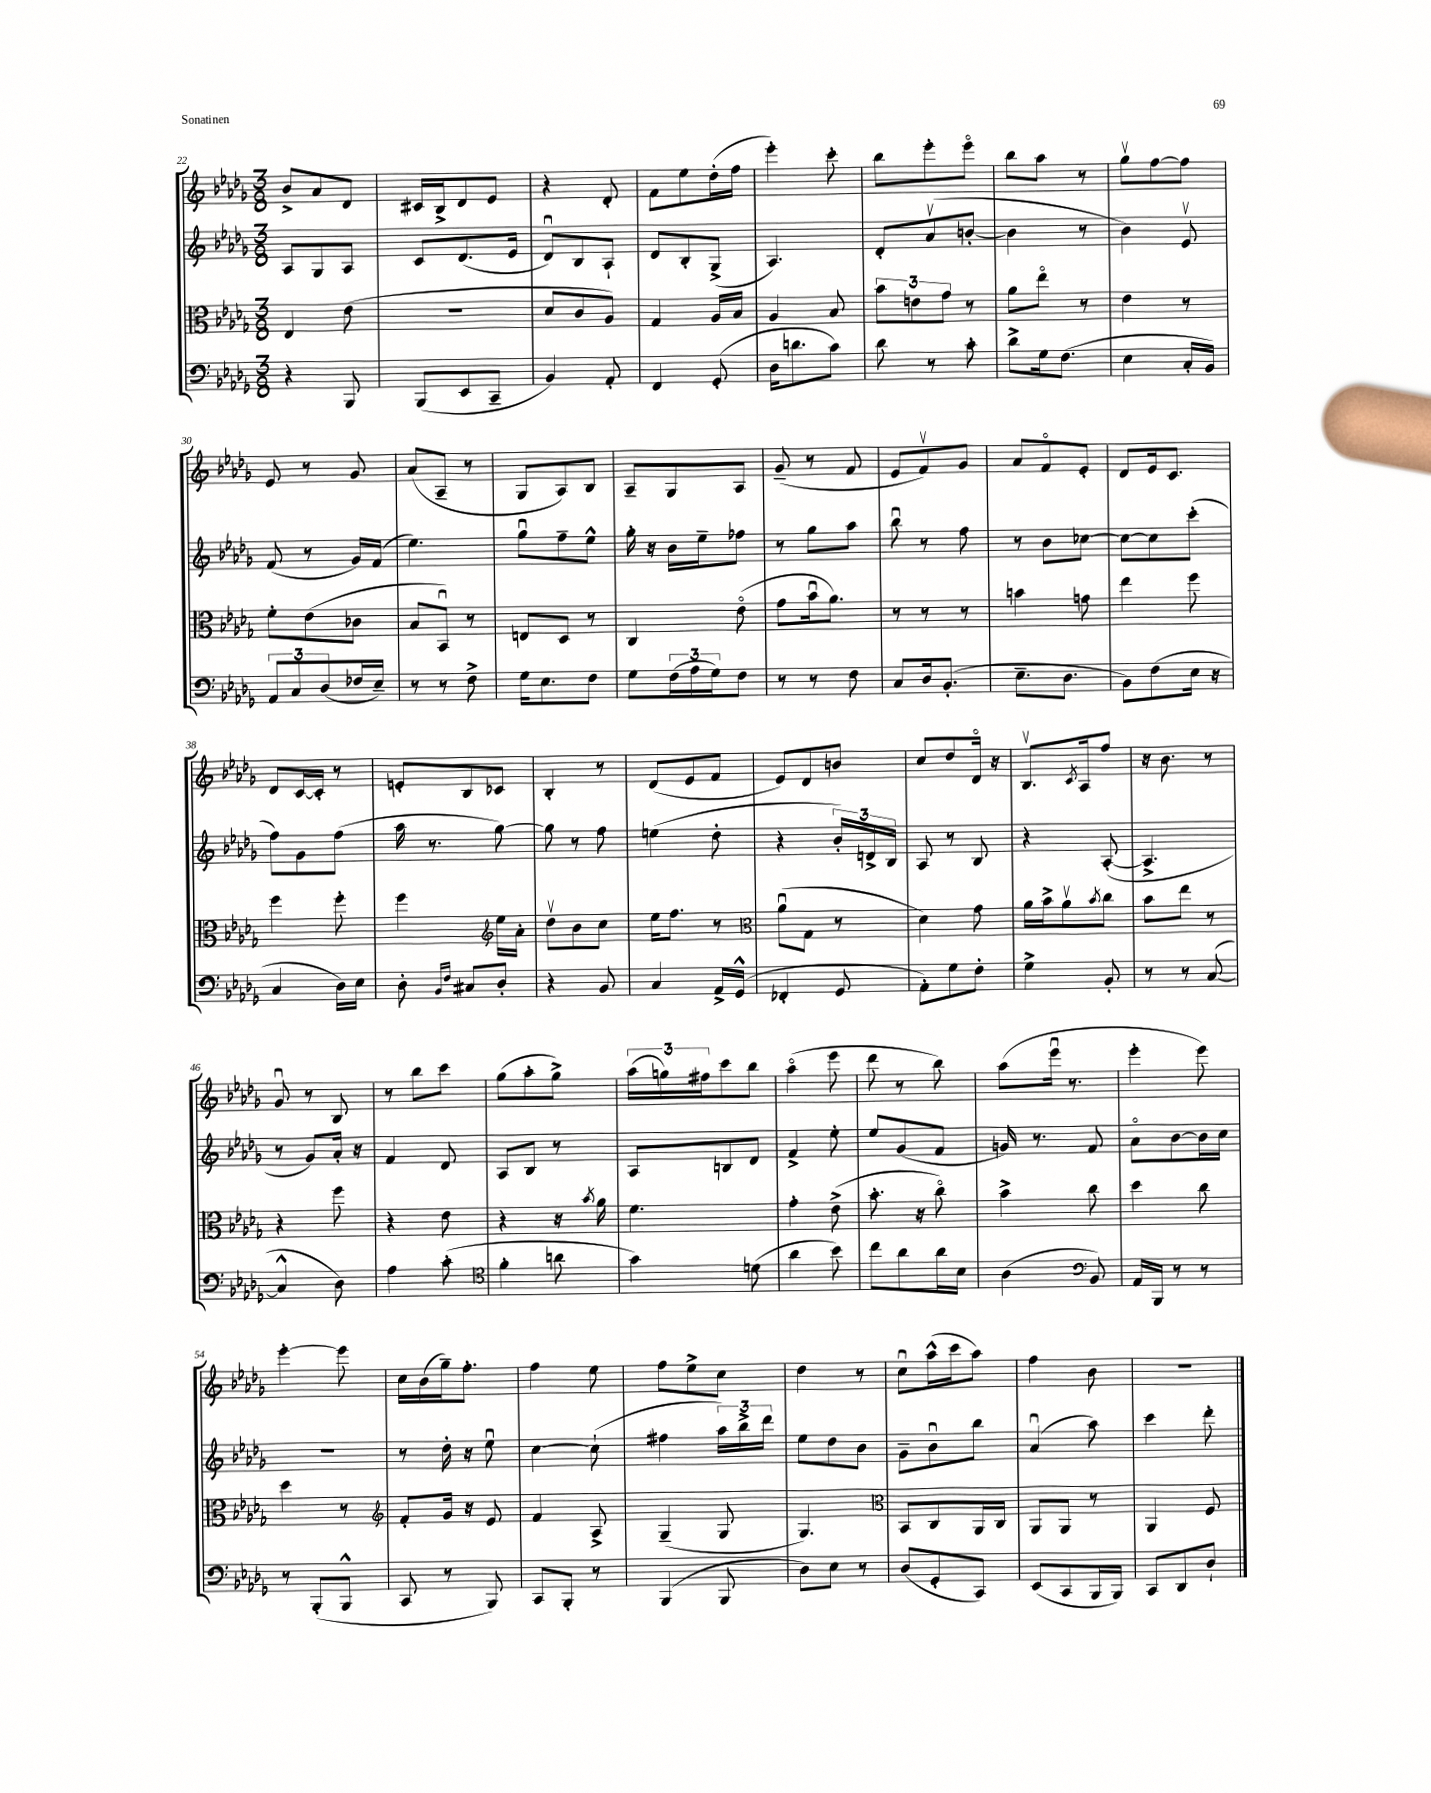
<<
\new StaffGroup <<
\new Staff = "s0" {
    \clef treble \key des \major \numericTimeSignature \time 3/8
    bes'8-> aes'8 des'8 |
    cis'16 bes16-> des'8 ees'8 |
    r4 des'8-. |
    f'8 ees''8 des''16-.( f''16 |
    ees'''4-.) c'''8-. |
    bes''8 ees'''8-. ees'''8\flageolet |
    bes''8 aes''8 r8 |
    ges''8\upbow f''8~ f''8 |
    ees'8 r8 ges'8 |
    aes'8( aes8-- r8 |
    ges8 aes8) bes8 |
    aes8-- ges8 aes8 |
    ges'8--( r8 f'8 |
    ees'8 f'8\upbow) ges'8 |
    aes'8 f'8\flageolet ees'8-. |
    des'8 ees'16 c'8. |
    des'8 c'16~ c'16-. r8 |
    e'8-. bes8 ces'8 |
    bes4-. r8 |
    des'8( ees'8 f'8 |
    ees'8) des'8 b'8 |
    c''8 des''8 des'16\flageolet r16 |
    bes8.\upbow \acciaccatura { c'8 } aes16 f''8 |
    r16 bes'8. r8 |
    ges'8\downbow r8 bes8 |
    r8 bes''8 c'''8 |
    ges''8( aes''8-. ges''8->) |
    \tuplet 3/2 { aes''16( g''16) fis''16 } c'''8 bes''8 |
    aes''4\flageolet( ees'''8 |
    des'''8 r8 bes''8) |
    aes''8( ees'''16\downbow r8. |
    ees'''4-. ees'''8) |
    ees'''4~-. ees'''8 |
    c''16 bes'16( ges''16--) f''8.-. |
    f''4 ees''8 |
    f''8 ees''8-> c''8 |
    des''4 r8 |
    c''8\downbow aes''16-^( c'''16 aes''8) |
    f''4 bes'8 |
    R4. \bar "|." |
}
\new Staff = "s1" {
    \clef treble \key des \major \numericTimeSignature \time 3/8
    aes8 ges8 aes8 |
    c'8 des'8.( ees'16 |
    des'8\downbow) bes8 aes8-! |
    des'8 bes8-. ges8->( |
    aes4.) |
    des'8-. aes'8\upbow( b'8~-. |
    b'4 r8 |
    bes'4) ees'8\upbow |
    f'8( r8 ges'16) f'16( |
    ees''4.) |
    ges''8\downbow f''8-- ees''8-^ |
    ges''16-. r16 bes'16 ees''16-- fes''8 |
    r8 ges''8 aes''8 |
    bes''8\downbow r8 f''8 |
    r8 bes'8 ces''8~ |
    ces''8~ ces''8 c'''8-.( |
    f''8) ges'8 f''8( |
    aes''16 r8. ges''8~) |
    ges''8 r8 f''8 |
    e''4( des''8-. |
    r4 \tuplet 3/2 { bes'16-.) d'16-> bes16 } |
    aes8 r8 bes8 |
    r4 aes8~-.( |
    aes4.-> |
    r8 ges'8) aes'16-. r16 |
    f'4 des'8 |
    aes8 bes8 r8 |
    aes8 b8 des'8 |
    f'4-> ees''8-. |
    ees''8 ges'8( f'8 |
    g'16) r8. f'8 |
    aes'8\flageolet bes'8~ bes'16 c''16 |
    R4. |
    r8 des''16-. r16 ees''8\downbow |
    c''4~ c''8-!( |
    fis''4 \tuplet 3/2 { aes''16) bes''16-> des'''16 } |
    ees''8 des''8 bes'8 |
    ges'8-- bes'8\downbow bes''8 |
    aes'4\downbow( aes''8) |
    c'''4 des'''8-. \bar "|." |
}
\new Staff = "s2" {
    \clef alto \key des \major \numericTimeSignature \time 3/8
    ees4 ees'8( |
    R4. |
    des'8 c'8 aes8) |
    ges4 aes16 bes16 |
    aes4 bes8 |
    \tuplet 3/2 { bes'8 e'8 ges'8 } r8 |
    aes'8 ees''8\flageolet r8 |
    ees'4 r8 |
    f'8-. ees'8( ces'8 |
    bes8 bes,8\downbow) r8 |
    e8 des8 r8 |
    c4 ees'8\flageolet( |
    ges'8 bes'16\downbow aes'8.) |
    r8 r8 r8 |
    b'4 g'8 |
    ees''4 f''8 |
    f''4 f''8-. |
    f''4 \clef treble ees''16 aes'16-. |
    des''8\upbow bes'8 c''8 |
    ees''16 f''8. r8 |
    \clef alto aes'8\downbow( ges8 r8 |
    des'4) ges'8 |
    aes'16 bes'16-> aes'8\upbow \acciaccatura { bes'8 } c''8 |
    bes'8 ees''8 r8 |
    r4 f''8 |
    r4 ees'8 |
    r4 r16 \acciaccatura { bes'8 } aes'16 |
    f'4. |
    ges'4-. ees'8->( |
    bes'8.-. r16 c''8\flageolet) |
    bes'4-> c''8 |
    des''4 c''8 |
    des''4 r8 |
    \clef treble f'8-. ges'16 r16 ees'8 |
    f'4 aes8-> |
    ges4--( ges8 |
    ges4.) |
    \clef alto bes,8 c8 aes,16 c16 |
    aes,8 aes,8 r8 |
    aes,4 f8 \bar "|." |
}
\new Staff = "s3" {
    \clef bass \key des \major \numericTimeSignature \time 3/8
    r4 bes,,8 |
    bes,,8( ees,8 c,8-- |
    bes,4) aes,8-. |
    f,4 ges,8-.( |
    des16 d'8. c'8) |
    des'8 r8 c'8-. |
    des'8-> ges16 f8.( |
    ees4 c16-. bes,16) |
    \tuplet 3/2 { aes,8 c8 des8( } fes16 ees16--) |
    r8 r8 f8-> |
    ges16 ees8. f8 |
    ges8 \tuplet 3/2 { f16( aes16 ges16) } f8 |
    r8 r8 f8 |
    c8 des16 bes,8.-.( |
    ees8.-- des8. |
    bes,8) f8( ees16 r16 |
    c4 des16) ees16 |
    des8-. \grace { bes,16 f16 } cis8 des8-. |
    r4 bes,8 |
    c4 aes,16-> ges,16-^( |
    fes,4-. ges,8 |
    aes,8-.) ges8 f8-. |
    ges4-> bes,8-. |
    r8 r8 c8~( |
    c4-^ des8) |
    aes4 c'8-.( |
    \clef tenor f'4-. a'8 |
    ges'4) d'8( |
    aes'4 bes'8) |
    c''8 aes'8 aes'16 bes16 |
    aes4( \clef bass bes,8) |
    aes,16 bes,,16 r8 r8 |
    r8 bes,,8-.( bes,,8-^ |
    c,8 r8 bes,,8) |
    c,8 bes,,8-. r8 |
    bes,,4( bes,,8 |
    des8) ees8 r8 |
    des8( ges,8-. c,8) |
    ees,8( c,8 bes,,16 bes,,16) |
    c,8 des,8 des8-! \bar "|." |
}
>>
>>
\layout { \context { \Score currentBarNumber = #22 } }
